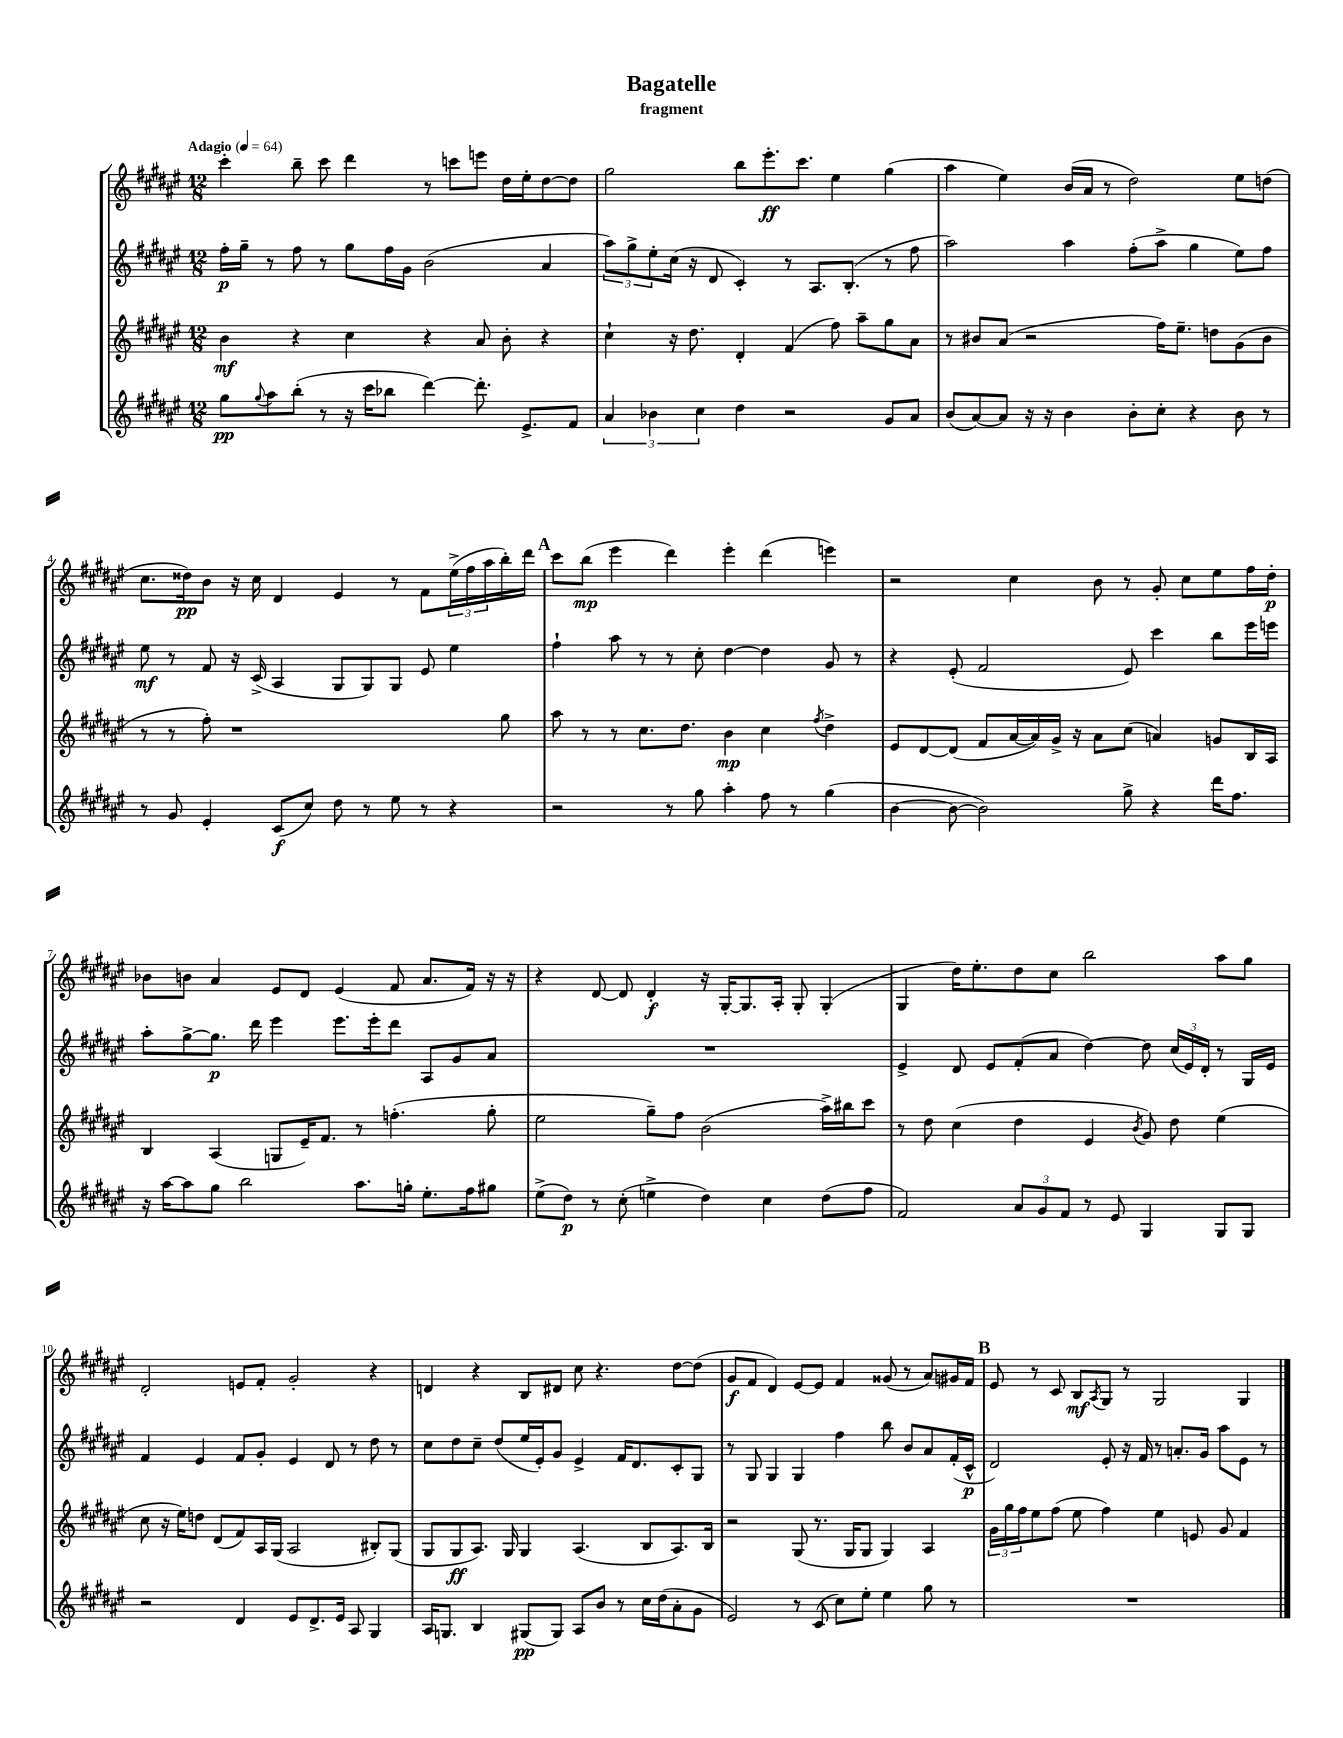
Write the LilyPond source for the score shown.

\header { title = "Bagatelle" subtitle = "fragment" }
<<
\new StaffGroup <<
\new Staff = "s0" {
    \clef treble \key fis \major \numericTimeSignature \time 12/8 \tempo "Adagio" 4 = 64
    cis'''4-. b''8-- cis'''8 dis'''4 r8 c'''8 e'''8 dis''16 eis''16-. dis''8~ dis''8 |
    gis''2 b''8 eis'''8.-.\ff cis'''8. eis''4 gis''4( |
    ais''4 eis''4) b'16( ais'16 r8 dis''2) eis''8 d''8( |
    cis''8. disis''16\pp) b'8 r16 cis''16 dis'4 eis'4 r8 fis'8 \tuplet 3/2 { eis''16->( fis''16 ais''16 } b''16-.) dis'''16 |
    \mark \markup { \bold "A" } cis'''8 b''8\mp( eis'''4 dis'''4) eis'''4-. dis'''4( e'''4) |
    r2 cis''4 b'8 r8 gis'8-. cis''8 eis''8 fis''16 dis''16-.\p |
    bes'8 b'8 ais'4 eis'8 dis'8 eis'4( fis'8 ais'8. fis'16) r16 r16 |
    r4 dis'8~ dis'8 dis'4-.\f r16 gis16~-. gis8. ais16-. gis8-. gis4-.( |
    gis4 dis''16) eis''8.-. dis''8 cis''8 b''2 ais''8 gis''8 |
    dis'2-. e'8 fis'8-. gis'2-. r4 |
    d'4 r4 b8 dis'8 cis''8 r4. dis''8~ dis''8( |
    gis'8\f fis'8 dis'4) eis'8~ eis'8 fis'4 gisis'8( r8 ais'8) gis'16 fis'16 |
    \mark \markup { \bold "B" } eis'8 r8 cis'8 b8\mf \acciaccatura { ais8 } gis8 r8 gis2 gis4 \bar "|." |
}
\new Staff = "s1" {
    \clef treble \key fis \major \numericTimeSignature \time 12/8
    fis''16-.\p gis''16-- r8 fis''8 r8 gis''8 fis''16 gis'16 b'2( ais'4 |
    \tuplet 3/2 { ais''8) gis''8-> eis''8-. } cis''16( r16 dis'8 cis'4-.) r8 ais8. b8.-.( r8 fis''8 |
    ais''2) ais''4 fis''8-.( ais''8-> gis''4 eis''8) fis''8 |
    eis''8\mf r8 fis'8 r16 cis'16->( ais4 gis8 gis8) gis8 eis'8 eis''4 |
    \mark \markup { \bold "A" } fis''4-! ais''8 r8 r8 cis''8-. dis''4~ dis''4 gis'8 r8 |
    r4 eis'8-.( fis'2 eis'8) cis'''4 b''8 eis'''16 e'''16 |
    ais''8-. gis''8~-> gis''8.\p dis'''16 eis'''4 eis'''8. eis'''16-. dis'''8 ais8 gis'8 ais'8 |
    R1. |
    eis'4-> dis'8 eis'8 fis'8-.( ais'8 dis''4~) dis''8 \tuplet 3/2 { cis''16( eis'16) dis'16-. } r8 gis16 eis'16 |
    fis'4 eis'4 fis'8 gis'8-. eis'4 dis'8 r8 dis''8 r8 |
    cis''8 dis''8 cis''8-- dis''8( eis''16 eis'16-.) gis'8 eis'4-> fis'16 dis'8. cis'8-. gis8 |
    r8 gis8 gis4 gis4 fis''4 b''8 b'8 ais'8 fis'16-.( cis'16-^\p |
    \mark \markup { \bold "B" } dis'2) eis'8-. r16 fis'16 r8 a'8.-. gis'16 ais''8 eis'8 r8 \bar "|." |
}
\new Staff = "s2" {
    \clef treble \key fis \major \numericTimeSignature \time 12/8
    b'4\mf r4 cis''4 r4 ais'8 b'8-. r4 |
    cis''4-! r16 dis''8. dis'4-. fis'4( fis''8) ais''8-- gis''8 ais'8 |
    r8 bis'8 ais'8( r2 fis''16) eis''8.-- d''8 gis'8( bis'8 |
    r8 r8 fis''8-.) r1 gis''8 |
    \mark \markup { \bold "A" } ais''8 r8 r8 cis''8. dis''8. b'4\mp cis''4 \acciaccatura { fis''8 } dis''4-> |
    eis'8 dis'8~ dis'8( fis'8 ais'16~ ais'16) gis'16-> r16 ais'8 cis''8( a'4) g'8 b16 ais16 |
    b4 ais4( g8 eis'16--) fis'8. r8 f''4.-.( gis''8-. |
    eis''2 gis''8--) fis''8 b'2( ais''16->) bis''16 cis'''8 |
    r8 dis''8 cis''4( dis''4 eis'4 \acciaccatura { b'8 } gis'8) dis''8 eis''4( |
    cis''8 r16 eis''16) d''8 dis'8( fis'8) ais16 gis16( ais2 bis8-.) gis8( |
    gis8 gis8\ff ais8.) gis16 gis4 ais4.( b8 ais8.) b16 |
    r2 gis8( r8. gis16 gis8 gis4) ais4 |
    \mark \markup { \bold "B" } \tuplet 3/2 { gis'16 gis''16 fis''16 } eis''8 fis''8( eis''8 fis''4) eis''4 e'8 gis'8 fis'4 \bar "|." |
}
\new Staff = "s3" {
    \clef treble \key fis \major \numericTimeSignature \time 12/8
    gis''8\pp \appoggiatura { gis''8 } ais''8 b''8-.( r8 r16 cis'''16 bes''8 dis'''4~) dis'''8.-. eis'8.-> fis'8 |
    \tuplet 3/2 { ais'4 bes'4 cis''4 } dis''4 r2 gis'8 ais'8 |
    b'8( ais'8~) ais'8 r16 r16 b'4 b'8-. cis''8-. r4 b'8 r8 |
    r8 gis'8 eis'4-. cis'8\f( cis''8) dis''8 r8 eis''8 r8 r4 |
    \mark \markup { \bold "A" } r2 r8 gis''8 ais''4-. fis''8 r8 gis''4( |
    b'4~ b'8~ b'2) gis''8-> r4 dis'''16 fis''8. |
    r16 ais''16~ ais''8 gis''8 b''2 ais''8. g''16-. eis''8.-. fis''16 gis''8 |
    eis''8->( dis''8\p) r8 cis''8-.( e''4-> dis''4) cis''4 dis''8( fis''8 |
    fis'2) \tuplet 3/2 { ais'8 gis'8 fis'8 } r8 eis'8 gis4 gis8 gis8 |
    r2 dis'4 eis'8 dis'8.-> eis'16 ais8 gis4 |
    ais16 g8. b4 gis8\pp( gis8) ais8 b'8 r8 cis''16 dis''16( ais'8-. gis'8 |
    eis'2) r8 cis'8( cis''8) eis''8-. eis''4 gis''8 r8 |
    \mark \markup { \bold "B" } R1. \bar "|." |
}
>>
>>
